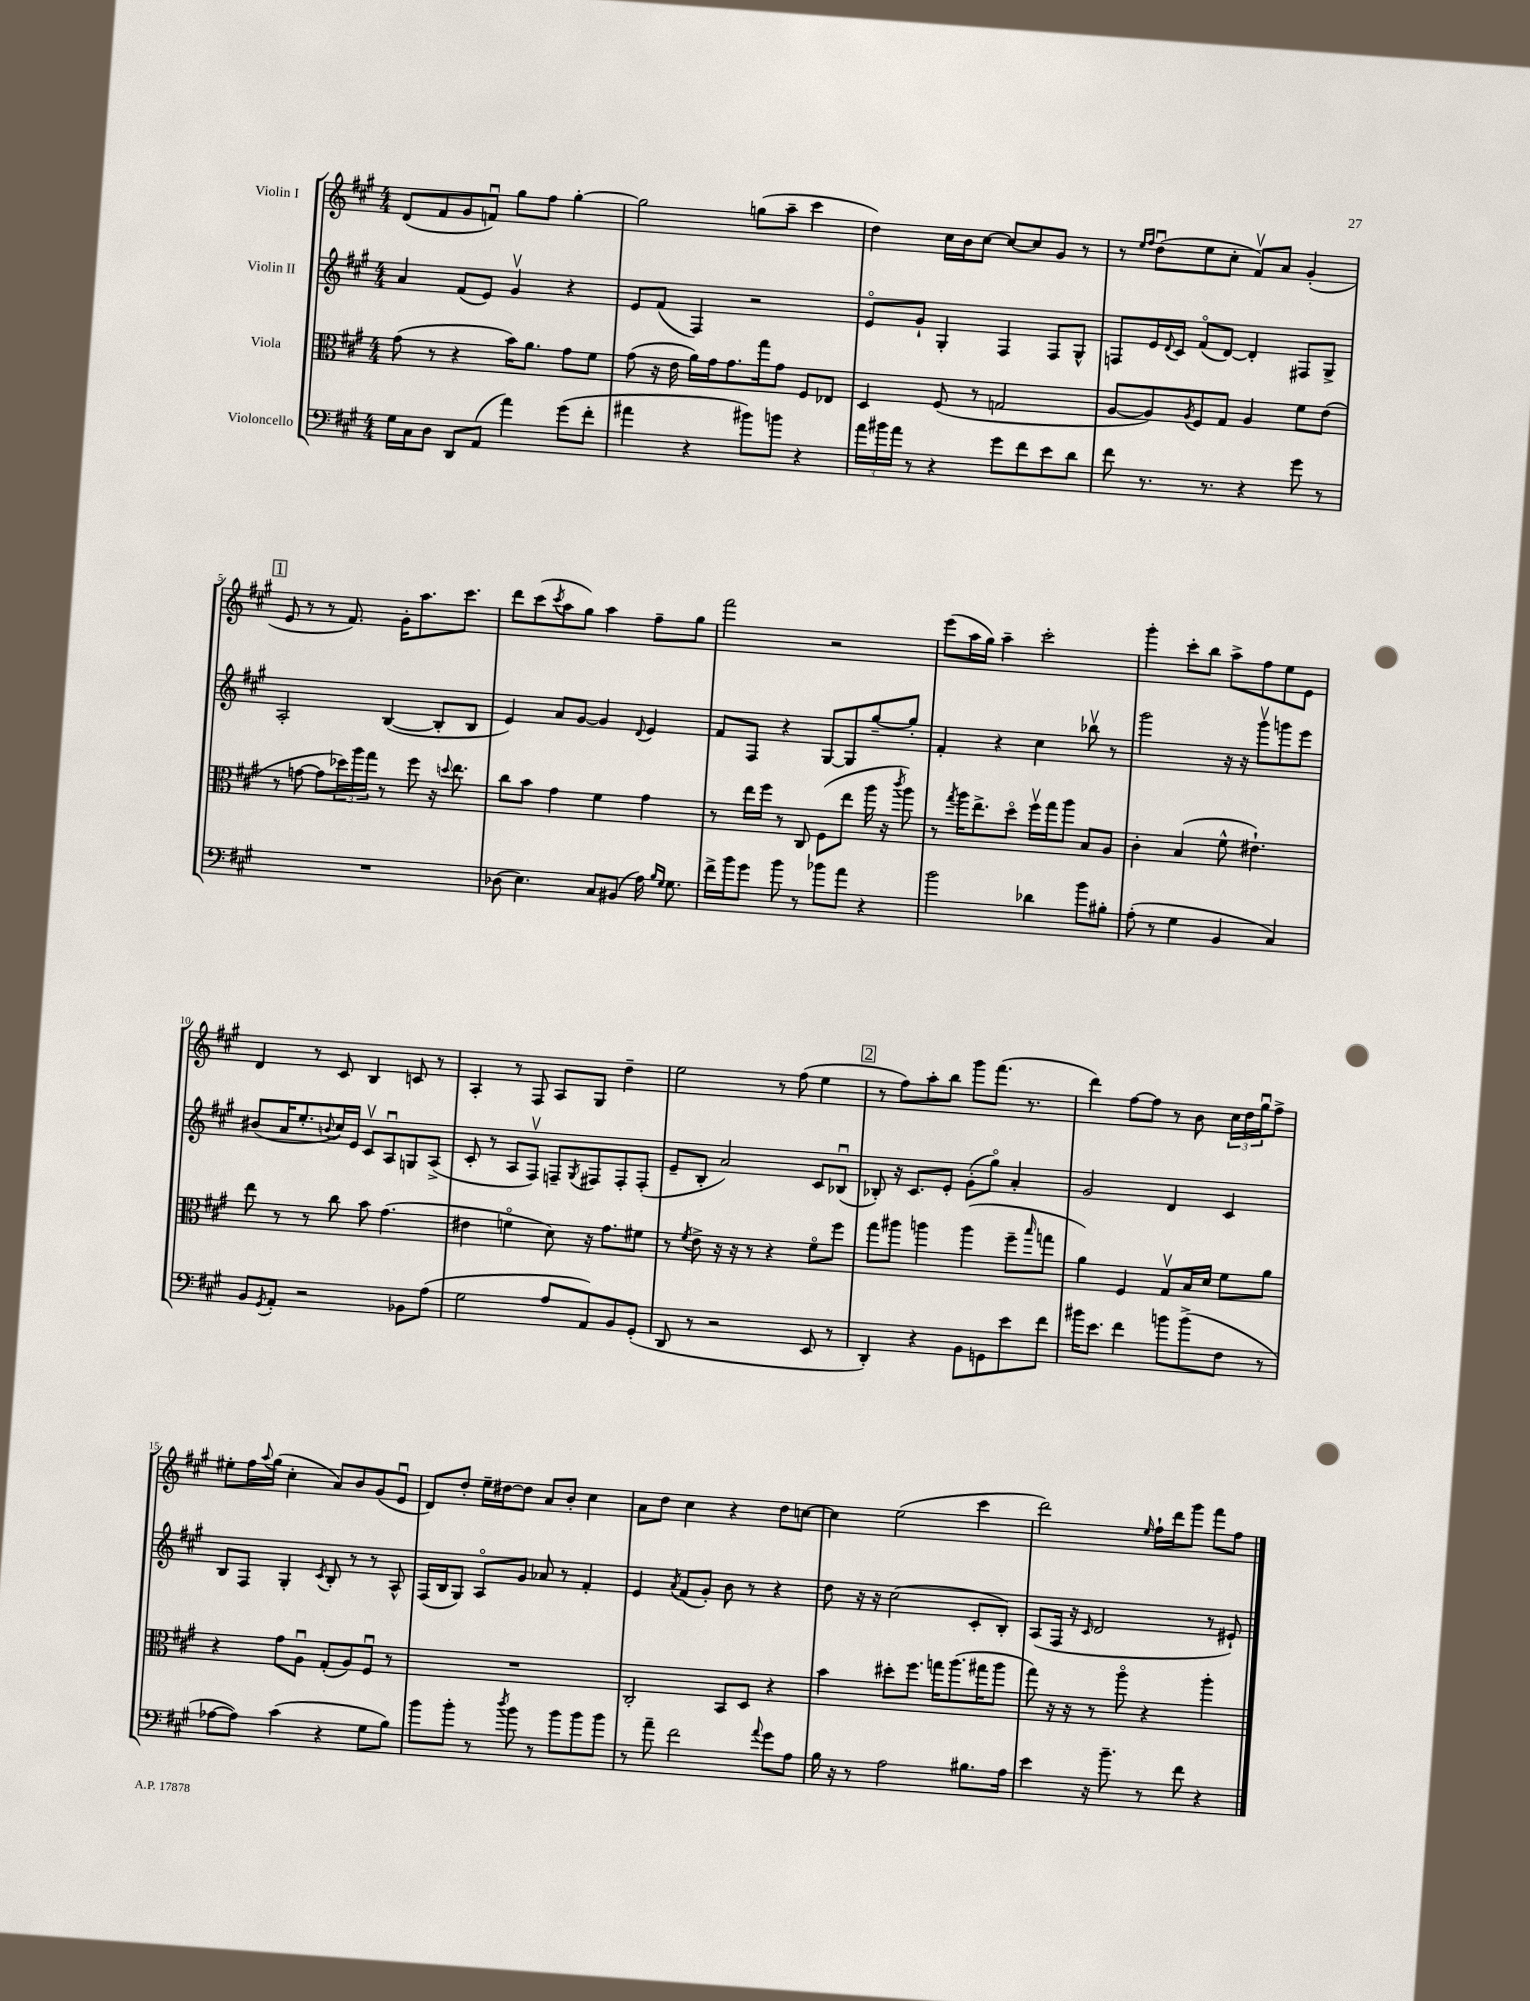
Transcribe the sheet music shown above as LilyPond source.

<<
\new StaffGroup <<
\new Staff = "s0" \with { instrumentName = "Violin I" } {
    \clef treble \key a \major \numericTimeSignature \time 4/4
    d'8( fis'8 gis'8 f'8\downbow) gis''8 fis''8 gis''4~-. |
    gis''2 g''8( a''8-- cis'''4 |
    d''4) cis''16 b'16 cis''8~ cis''8~ cis''8 gis'8 r8 |
    r8 \grace { e''16 fis''16 } d''8\downbow( e''8 cis''8-. fis'8\upbow) a'8 gis'4-.( |
    \mark \markup { \box "1" } e'8 r8 r8 fis'8.) gis'16-. a''8. cis'''8. |
    d'''8 cis'''8( \acciaccatura { cis'''8 } a''8 gis''8) a''4 fis''8-- gis''8 |
    fis'''2 r2 |
    e'''8( a''16 gis''16) a''4-- cis'''2-. |
    gis'''4-. cis'''8-. b''8 a''8-> fis''8 e''8 e'8 |
    d'4 r8 cis'8 b4 c'8 r8 |
    a4-. r8 fis8 a8 gis8 d''4-- |
    e''2 r8 fis''8( e''4 |
    \mark \markup { \box "2" } r8 fis''8) a''8-. b''8 gis'''8 fis'''8.( r8. |
    d'''4) fis''8~ fis''8 r8 b'8 \tuplet 3/2 { cis''16 d''16 gis''16\downbow } fis''8-> |
    eis''8-. fis''16 \appoggiatura { a''8 } gis''16( cis''4-. a'8) b'8 gis'8( e'8\downbow |
    d'8) d''8-. e''16-- dis''16~ dis''8 a'8 b'8-. cis''4 |
    a'8 d''8 cis''4 r4 d''8 c''8~ |
    c''4 e''2( cis'''4 |
    d'''2) \grace { e''16 } fis''16-! d'''16 gis'''8 fis'''8 fis''8 \bar "|." |
}
\new Staff = "s1" \with { instrumentName = "Violin II" } {
    \clef treble \key a \major \numericTimeSignature \time 4/4
    a'4 fis'8( e'8) gis'4\upbow r4 |
    e'8 fis'8( fis4) r2 |
    e'8\flageolet gis'8-! gis4-. fis4 fis8 gis8-^ |
    f8 e'16 \appoggiatura { d'8 } cis'16 fis'8\flageolet( d'8~) d'4-. fis8 gis8-> |
    \mark \markup { \box "1" } a2-. b4~( b8-. b8 |
    e'4) a'8 gis'8~ gis'4 \appoggiatura { d'8 } e'4 |
    fis'8 fis8 r4 gis8~ gis8 gis''8~-- gis''8-. |
    fis'4-. r4 cis''4 bes''8\upbow r8 |
    gis'''2 r16 r16 gis'''8\upbow g'''8 e'''8 |
    bis'8( a'16 e''8.-. \appoggiatura { b'8 } cis''16) e'16 cis'8\upbow a8\downbow g8 a8->( |
    cis'8-. r8 a8 fis8\upbow) f8-- \acciaccatura { gis8 } fis8 fis8-. fis8-.( |
    e'8-- b8-. a'2) cis'8 bes8\downbow( |
    \mark \markup { \box "2" } bes8-.) r16 cis'8. e'8-. gis'8-.( gis''8\flageolet) a'4-. |
    gis'2 d'4 cis'4 |
    b8 fis8 gis4-. \acciaccatura { cis'8 } b8-. r8 r8 a8-^ |
    fis16( b16 gis8) a8\flageolet gis'8 aes'8 r8 fis'4-. |
    e'4 \acciaccatura { a'8 } fis'8( gis'8-.) b'8 r8 r4 |
    d''8 r16 r16 cis''2( cis'8-. b8-.) |
    a8( fis16 r16 \grace { cis'16 } d'2 r8 eis'8-!) \bar "|." |
}
\new Staff = "s2" \with { instrumentName = "Viola" } {
    \clef alto \key a \major \numericTimeSignature \time 4/4
    gis'8( r8 r4 b'16) a'8. gis'8 fis'8 |
    gis'8( r16 e'16 a'16) gis'16 gis'8. gis''16 gis'8 fis8 ees8 |
    d4 fis8( r8 g2 |
    a8~ a8) \acciaccatura { a8 } fis8 gis8 a4 fis'8 e'8( |
    \mark \markup { \box "1" } r8 g'8~ g'8 \tuplet 3/2 { des''16) a''16 gis''16 } r8 fis''8 r16 \appoggiatura { d''8 } e''8. |
    cis''8 b'8 gis'4 fis'4 gis'4 |
    r8 e''16 fis''16 r8 cis8 fis8( e''8 a''16 r16 \acciaccatura { cis'''8 } a''8) |
    r8 \acciaccatura { gis''8 } a''16 e''8.-> d''8\flageolet fis''16\upbow gis''16 a''8 b8 a8 |
    cis'4-. b4( fis'8-^ eis'4.-!) |
    e''8 r8 r8 cis''8 b'8 gis'4.( |
    eis'4 f'4\flageolet d'8) r16 gis'8. fis'8 |
    r8 \acciaccatura { fis'8 } e'8-> r16 r16 r8 r4 fis'8\flageolet fis''8 |
    \mark \markup { \box "2" } gis''8 ais''8 a''4 a''4( fis''8-- \grace { b''16 } g''8 |
    a'4) fis4 gis8\upbow b16 d'16 fis'8 a'8 |
    r4 gis'8 a8\downbow gis8-.( a8) fis8\downbow r8 |
    R1 |
    cis2-. b,8 d8 r4 |
    b'4 dis''8-. fis''8. g''16 a''8.( gis''16 a''8 |
    gis''8) r16 r16 r8 a''8\flageolet r4 a''4-. \bar "|." |
}
\new Staff = "s3" \with { instrumentName = "Violoncello" } {
    \clef bass \key a \major \numericTimeSignature \time 4/4
    gis16 cis16 d8 d,8 a,8( a'4) gis'8( fis'8-. |
    ais'4 r4 bis'8) b'8 r4 |
    \tuplet 3/2 { a'16 bis'16 a'16 } r8 r4 gis'8 fis'8 e'8 d'8 |
    fis'8 r8. r8. r4 gis'8 r8 |
    \mark \markup { \box "1" } R1 |
    des8( e4.) cis8 bis,8( a16) \grace { b16 gis16 } gis8. |
    fis'16-> b'16 gis'8 b'8 r8 bes'8 a'8 r4 |
    b'2 des'4 b'8 bis8-. |
    a8-.( r8 gis4 b,4 cis4) |
    b,8 \acciaccatura { gis,8 } a,8-. r2 bes,8 a8( |
    gis2 a8 a,8) b,8 gis,8-.( |
    d,8 r8 r2 e,8 r8 |
    \mark \markup { \box "2" } d,4-.) r4 b,8 g,8 e'8 fis'8 |
    bis'16 e'8. fis'4 b'8 b'8->( fis8 r8 |
    aes8~ aes8) cis'4( r4 gis8 b8) |
    b'8 b'8-. r8 \acciaccatura { d''8 } b'8 r8 b'8 b'8 b'8 |
    r8 a'8-- fis'2 \appoggiatura { a'8 } gis'8 a8 |
    b16 r16 r8 a2 bis8. a16 |
    e'4 r16 b'8.-- r8 fis'8 r4 \bar "|." |
}
>>
>>
